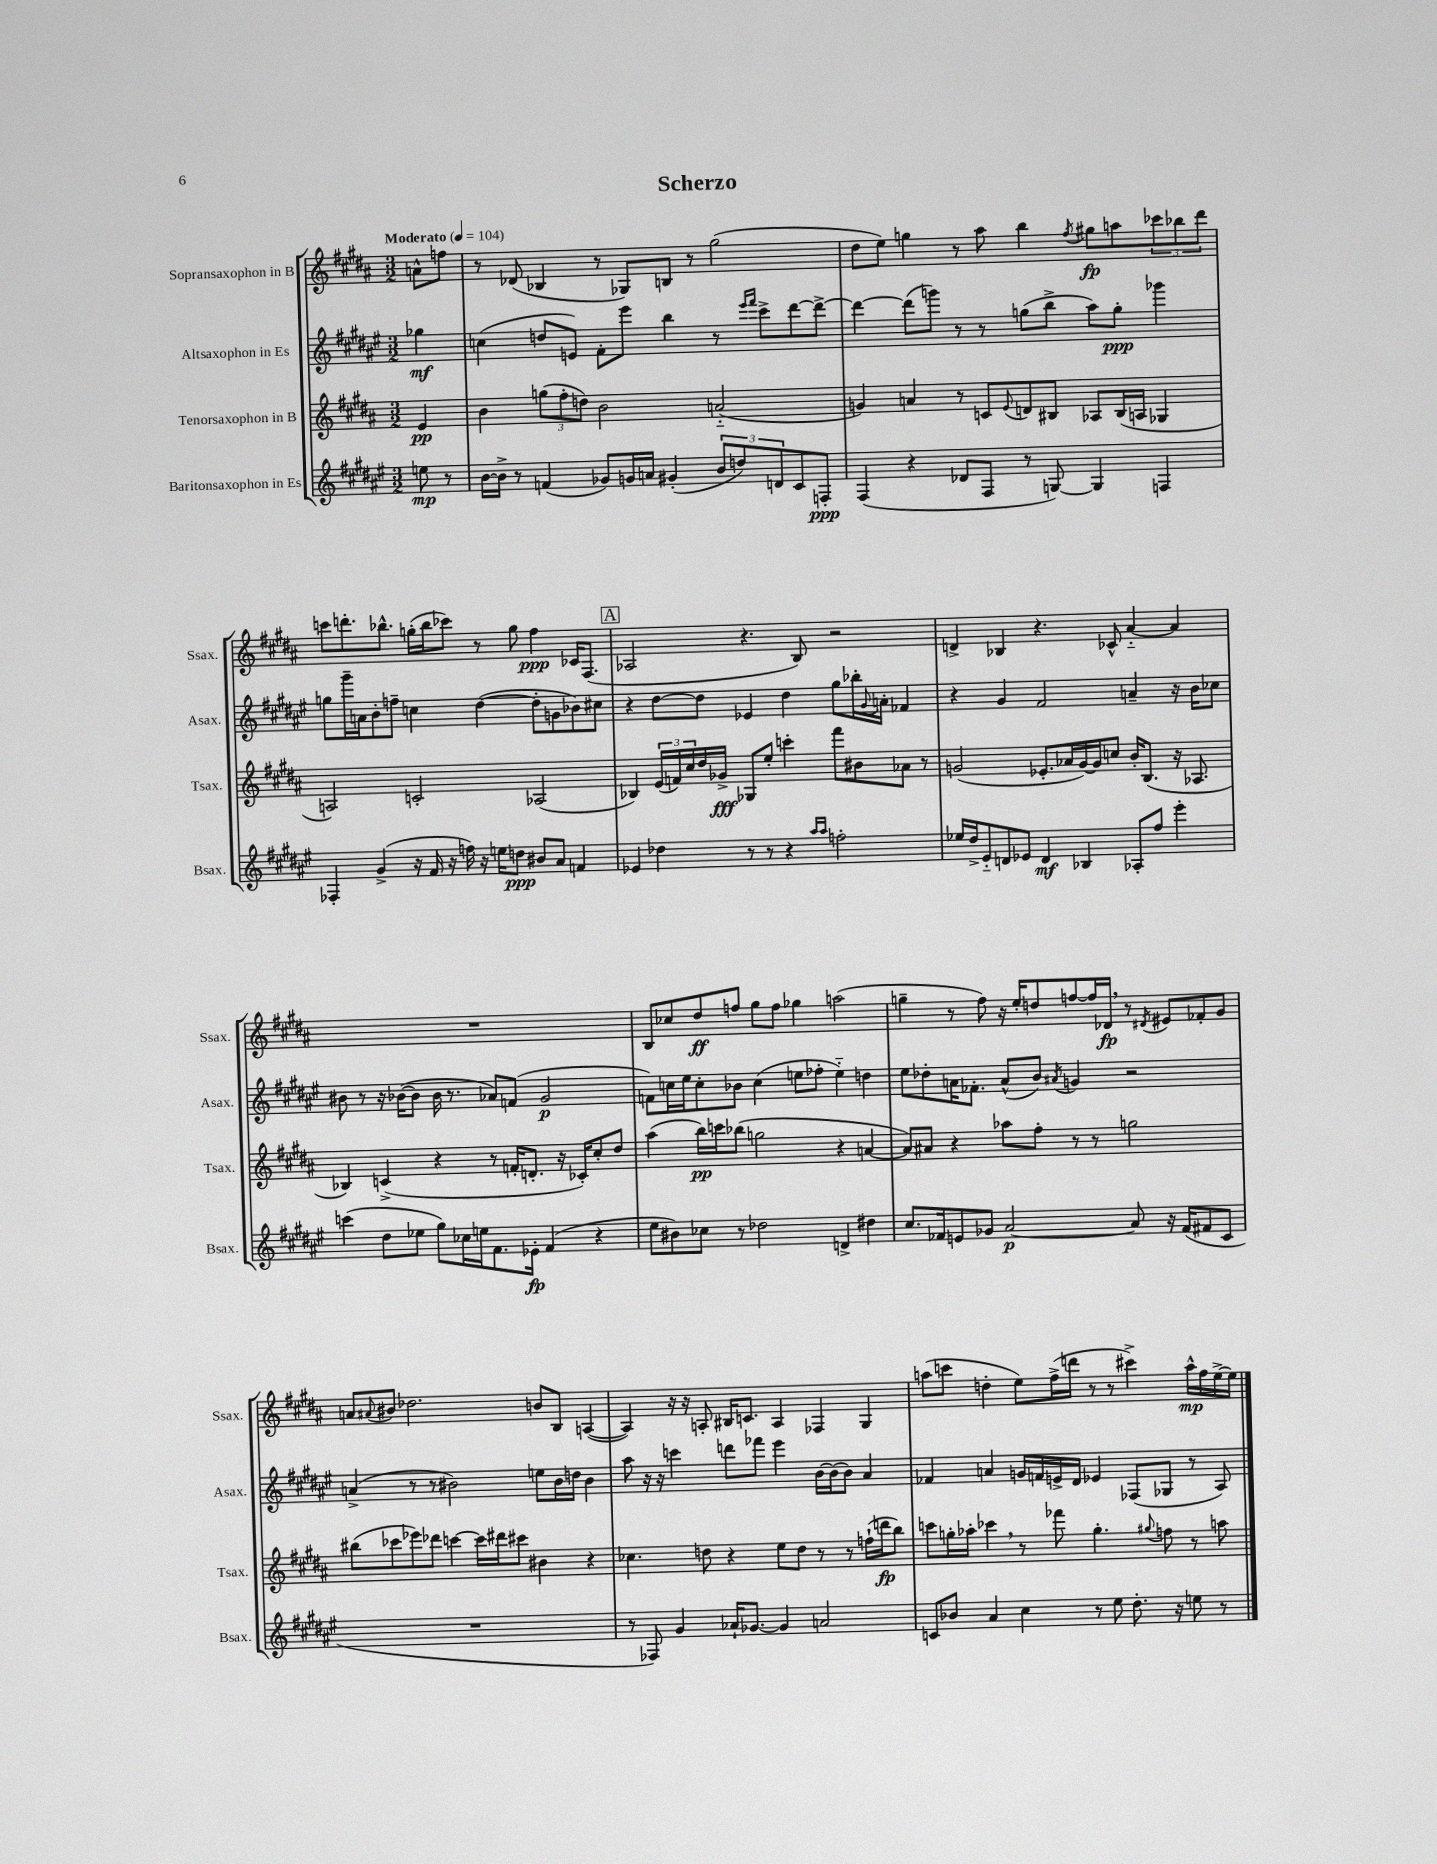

**kern	**kern	**kern	**kern
*staff4	*staff3	*staff2	*staff1
*clefG2	*clefG2	*clefG2	*clefG2
*k[f#c#g#d#a#e#]	*k[f#c#g#d#a#]	*k[f#c#g#d#a#e#]	*k[f#c#g#d#a#]
*M3/2	*M3/2	*M3/2	*M3/2
*MM104	*MM104	*MM104	*MM104
8ee	4e	4gg-	8a^^
8r	.	.	8ff
=	=	=	=
[16b	4b	(4cc	8r
16b^]	.	.	.
8r	.	.	(8d-
(4f	(12gg	8dd	4B-
.	12ff#'	.	.
.	.	8e)	.
.	12dd)	.	.
8g-)	2b	8f#'	8r
16g	.	8eee#	8G-)
16a	.	.	.
(4g#'	.	4bb	8B
.	.	.	8r
12b	(2a'~	8r	(2gg#
12dd)	.	.	.
.	.	16qqeee#	.
.	.	16qqfff#	.
.	.	8ccc#^	.
12d	.	.	.
8c#	.	[8ddd#	.
8F'	.	8ddd#^_	.
=	=	=	=
(4F#	4g)	4ddd#_	8dd#
.	.	.	8ee)
4r	4a	(8ddd#]	4gg
.	.	8ggg)	.
8d-	8r	8r	8r
8F#	8c	8r	8aa#
.	8qqe	.	.
8r	8d	(8gg	4bb
[8G)	8B#	8bb^	.
.	.	.	8qff#
4G]	8A-	8aa#)	8gg#
.	(16B#	8gg'	8aa
.	16A	.	.
4F	4G-	4ggg-	12ccc-
.	.	.	12bb-
.	.	.	12ddd#
=	=	=	=
4F-'	2A)	8gg	8ccc
.	.	16ggg#~	8.ddd'
.	.	16a	.
(4g#^	.	8b'	.
.	.	.	8.bb-^^
.	.	8ff~	.
16r	2c'	4cc	(16gg'
16f#	.	.	16bb-
16r	.	.	8ccc-)
16ff)	.	.	.
16r	.	([4dd#	8r
16ee	.	.	.
8dd	.	.	8gg
8b#	(2A-	8dd#']	4ff#
8a#	.	8g	.
4f	.	8b-)	16c-
.	.	.	(8.F#
.	.	8cc#	.
=	=	=	=
4e-	4B-)	4r	2A-
4dd-	(24e	[8dd#	.
.	24f)	.	.
.	24cc#	.	.
.	16dd#	8dd#]	.
.	16g-^	.	.
8r	8G-	4e-	4.r
8r	8ee'	.	.
4r	4ccc'	4dd#	.
.	.	.	8B)
16qqaa#	.	.	.
16qqaa#	.	.	.
2ff'	8fff#	8gg#	2r
.	8b#	16bb-'	.
.	.	8qqg#	.
.	.	16a'	.
.	8a-	4f-	.
.	8r	.	.
=	=	=	=
16ee-	(2g	4r	4d^
16dd#^	.	.	.
8e#'~	.	.	.
8d	.	4g#	4B-
8e-	.	.	.
4d	8.e-'	2f#	4.r
.	16a-	.	.
4B-	[16g)	.	.
.	16g]	.	.
.	8cc	.	8c-^^
8A-'	16b'	4a~	[4a#'~
.	(8.B	.	.
8ff#	.	.	.
4eee#'	16r	16r	4a#]
.	8.A-	16b	.
.	.	8cc-	.
=	=	=	=
(4ccc	4B-)	8b#	1.r
.	.	8r	.
8dd#	(4c^	16r	.
.	.	([16b-	.
8ee-	.	8b-]	.
8gg#)	4r	16b-	.
.	.	8.r	.
16cc-	.	.	.
16ee	.	.	.
8.f#	8r	8a-)	.
.	16f'	(8f	.
16e-'	8.d'	.	.
(4f#	.	2g#	.
.	16r	.	.
.	16c-')	.	.
4r	8cc#'	.	.
.	8dd#	.	.
=	=	=	=
8ee#	(4aa#	8f)	8B
8b#)	.	16cc	8cc-
.	.	16ee#	.
8cc-	16bb)	8cc'	8dd#
.	16ccc	.	.
8r	(8bb-	8b-	8ff
2dd-	2gg	(4cc	8gg#
.	.	.	8ff
.	.	8ee	4gg-
.	.	8ff-'	.
4d^	4r	4ee'~)	(2aa
4dd#	[4a	4dd	.
=	=	=	=
8.cc#	8a])	8ee#	4gg~
.	8a#	8dd-'	.
16f-	.	.	.
8e	4r	16a	8r
.	.	8.f-'	.
8g-	.	.	8ff#)
[2a#	8aa-	(8a^^	16r
.	.	.	16ee'
.	8ff#'	8b)	8dd
.	.	8qa#	.
.	8r	4g	[8ff
.	8r	.	16ff]
.	.	.	16d-
8a#]	2gg	2r	8r
.	.	.	8qd#
16r	.	.	8e#
(16f-	.	.	.
8f#	.	.	8f-'
8c#	.	.	8g#
=	=	=	=
1.r	(8bb#	(4a^	8a
.	.	.	8qqa#
.	8ccc-	.	8b#
.	8eee-)	8r	2.dd-
.	8ddd-	8r	.
.	[4ccc	2b#)	.
.	16ccc]	.	.
.	16ddd#	.	.
.	8ccc#	.	.
.	4b#	8ee	8b
.	.	16b#	8B
.	.	16dd	.
.	4r	4b#	([4A
=	=	=	=
8r	4.cc-	8aa#	4A])
8F-)	.	16r	.
.	.	16r	.
4g#	.	4ccc	16r
.	.	.	16r
.	8dd	.	8A'
16a-`	4r	8ddd	16B#
[8.g-	.	.	8.c
.	.	8fff-	.
4g-]	8ee	4eee#	4A
.	8dd	.	.
2a	8r	[16b	4F-
.	.	(16b]	.
.	8r	8b)	.
.	(16ff`	4a#	4G#
.	16ddd	.	.
.	8bb)	.	.
=	=	=	=
8c	8ccc	4f-	(8aa
8b-	16gg'	.	8ccc
.	16aa-'	.	.
4a#	4ccc-	4a	4dd'
4cc#	8r	16g	8ee)
.	.	16f	.
.	8fff-	16e^	(16ff#^
.	.	16d#	16ddd
8r	4.gg'	4e-	8r
8ee#	.	.	8r
8.dd#'	.	(8F-	4ccc#^)
.	8qqgg#	.	.
.	8ff	8G-	.
16r	.	.	.
8ee	8r	8r	16aa^^
.	.	.	16ff#
8r	8aa	8A#)	[16ee^
.	.	.	16ee]
==	==	==	==
*-	*-	*-	*-
